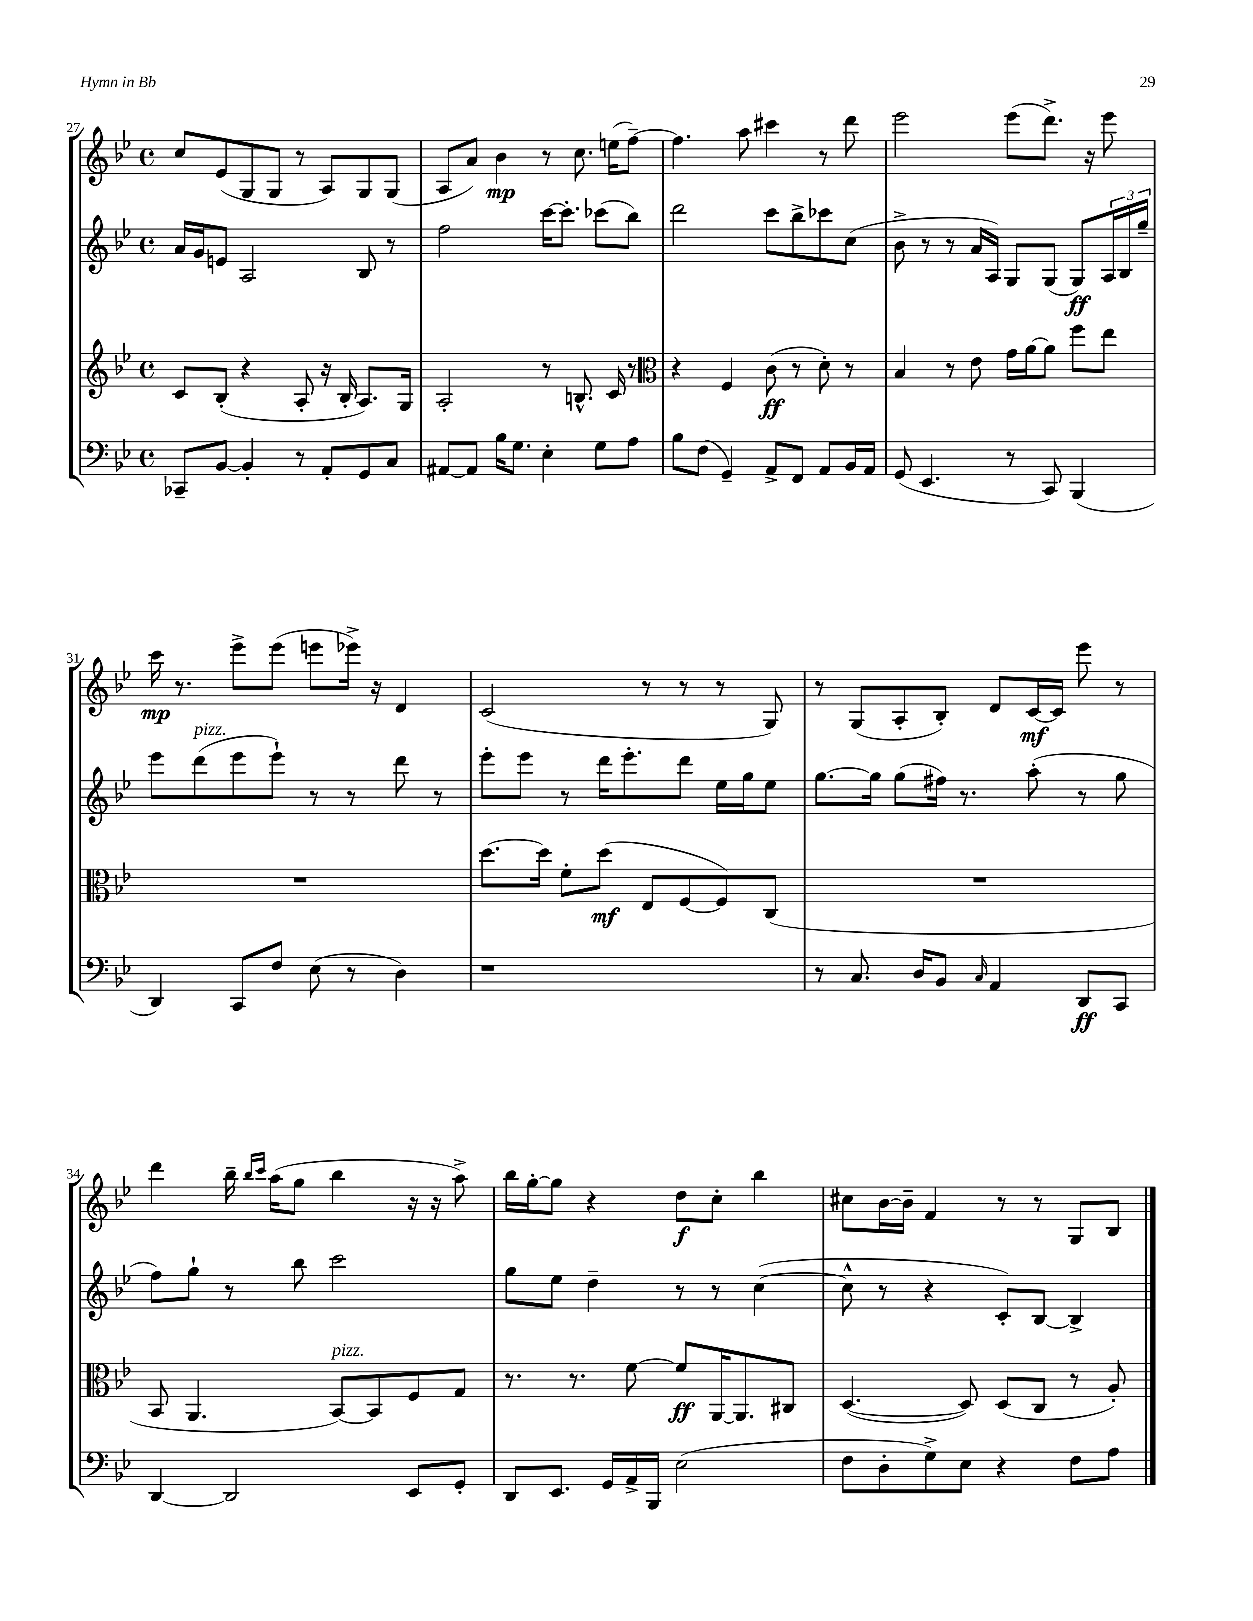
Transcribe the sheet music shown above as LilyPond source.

<<
\new StaffGroup <<
\new Staff = "s0" {
    \clef treble \key bes \major \defaultTimeSignature \time 4/4
    c''8 ees'8( g8 g8 r8 a8) g8 g8( |
    a8 a'8) bes'4\mp r8 c''8. e''16( f''8~--) |
    f''4. a''8 cis'''4 r8 d'''8 |
    ees'''2 ees'''8( d'''8.->) r16 ees'''8 |
    c'''16\mp r8. ees'''8-> ees'''8( e'''8 ees'''16->) r16 d'4 |
    c'2( r8 r8 r8 g8) |
    r8 g8( a8-. bes8-.) d'8 c'16~\mf c'16 ees'''8 r8 |
    d'''4 bes''16-- \grace { bes''16 c'''16 } a''16( g''8 bes''4 r16 r16 a''8->) |
    bes''16 g''16~-. g''8 r4 d''8\f c''8-. bes''4 |
    cis''8 bes'16~ bes'16-- f'4 r8 r8 g8 bes8 \bar "|." |
}
\new Staff = "s1" {
    \clef treble \key bes \major \defaultTimeSignature \time 4/4
    a'16 g'16 e'8 a2 bes8 r8 |
    f''2 c'''16~ c'''8.-. ces'''8( bes''8) |
    d'''2 c'''8 bes''8-> ces'''8 c''8( |
    bes'8-> r8 r8 a'16 a16) g8 g8( g8\ff) \tuplet 3/2 { a16 bes16 g''16-- } |
    ees'''8 d'''8^\markup { \italic "pizz." }( ees'''8 ees'''8-!) r8 r8 d'''8 r8 |
    ees'''8-. ees'''8 r8 d'''16 ees'''8.-. d'''8 ees''16 g''16 ees''8 |
    g''8.~ g''16 g''8( fis''16) r8. a''8-.( r8 g''8 |
    f''8) g''8-! r8 bes''8 c'''2 |
    g''8 ees''8 d''4-- r8 r8 c''4~( |
    c''8-^ r8 r4 c'8-.) bes8~ bes4-> \bar "|." |
}
\new Staff = "s2" {
    \clef treble \key bes \major \defaultTimeSignature \time 4/4
    c'8 bes8-.( r4 a8-. r16 bes16-. a8.) g16 |
    a2-. r8 b8.-^ c'16 r8 |
    \clef alto r4 f4 c'8\ff( r8 d'8-.) r8 |
    bes4 r8 ees'8 g'16 a'16~ a'8 f''8 ees''8 |
    R1 |
    d''8.~ d''16 f'8-. d''8\mf( ees8 f8~ f8) c8( |
    R1 |
    bes,8 a,4. bes,8~^\markup { \italic "pizz." }) bes,8 f8 g8 |
    r8. r8. f'8~ f'8\ff a,16~ a,8. cis8 |
    d4.~( d8) d8( c8 r8 a8-.) \bar "|." |
}
\new Staff = "s3" {
    \clef bass \key bes \major \defaultTimeSignature \time 4/4
    ces,8-- bes,8~ bes,4-. r8 a,8-. g,8 c8 |
    ais,8~ ais,8 bes16 g8. ees4-. g8 a8 |
    bes8 f8( g,4--) a,8-> f,8 a,8 bes,16 a,16 |
    g,8( ees,4. r8 c,8) bes,,4( |
    d,4) c,8 f8 ees8( r8 d4) |
    r1 |
    r8 c8. d16 bes,8 \grace { c16 } a,4 d,8\ff c,8 |
    d,4~ d,2 ees,8 g,8-. |
    d,8 ees,8. g,16 a,16-> bes,,16 ees2( |
    f8 d8-. g8->) ees8 r4 f8 a8 \bar "|." |
}
>>
>>
\layout { \context { \Score currentBarNumber = #27 } }
